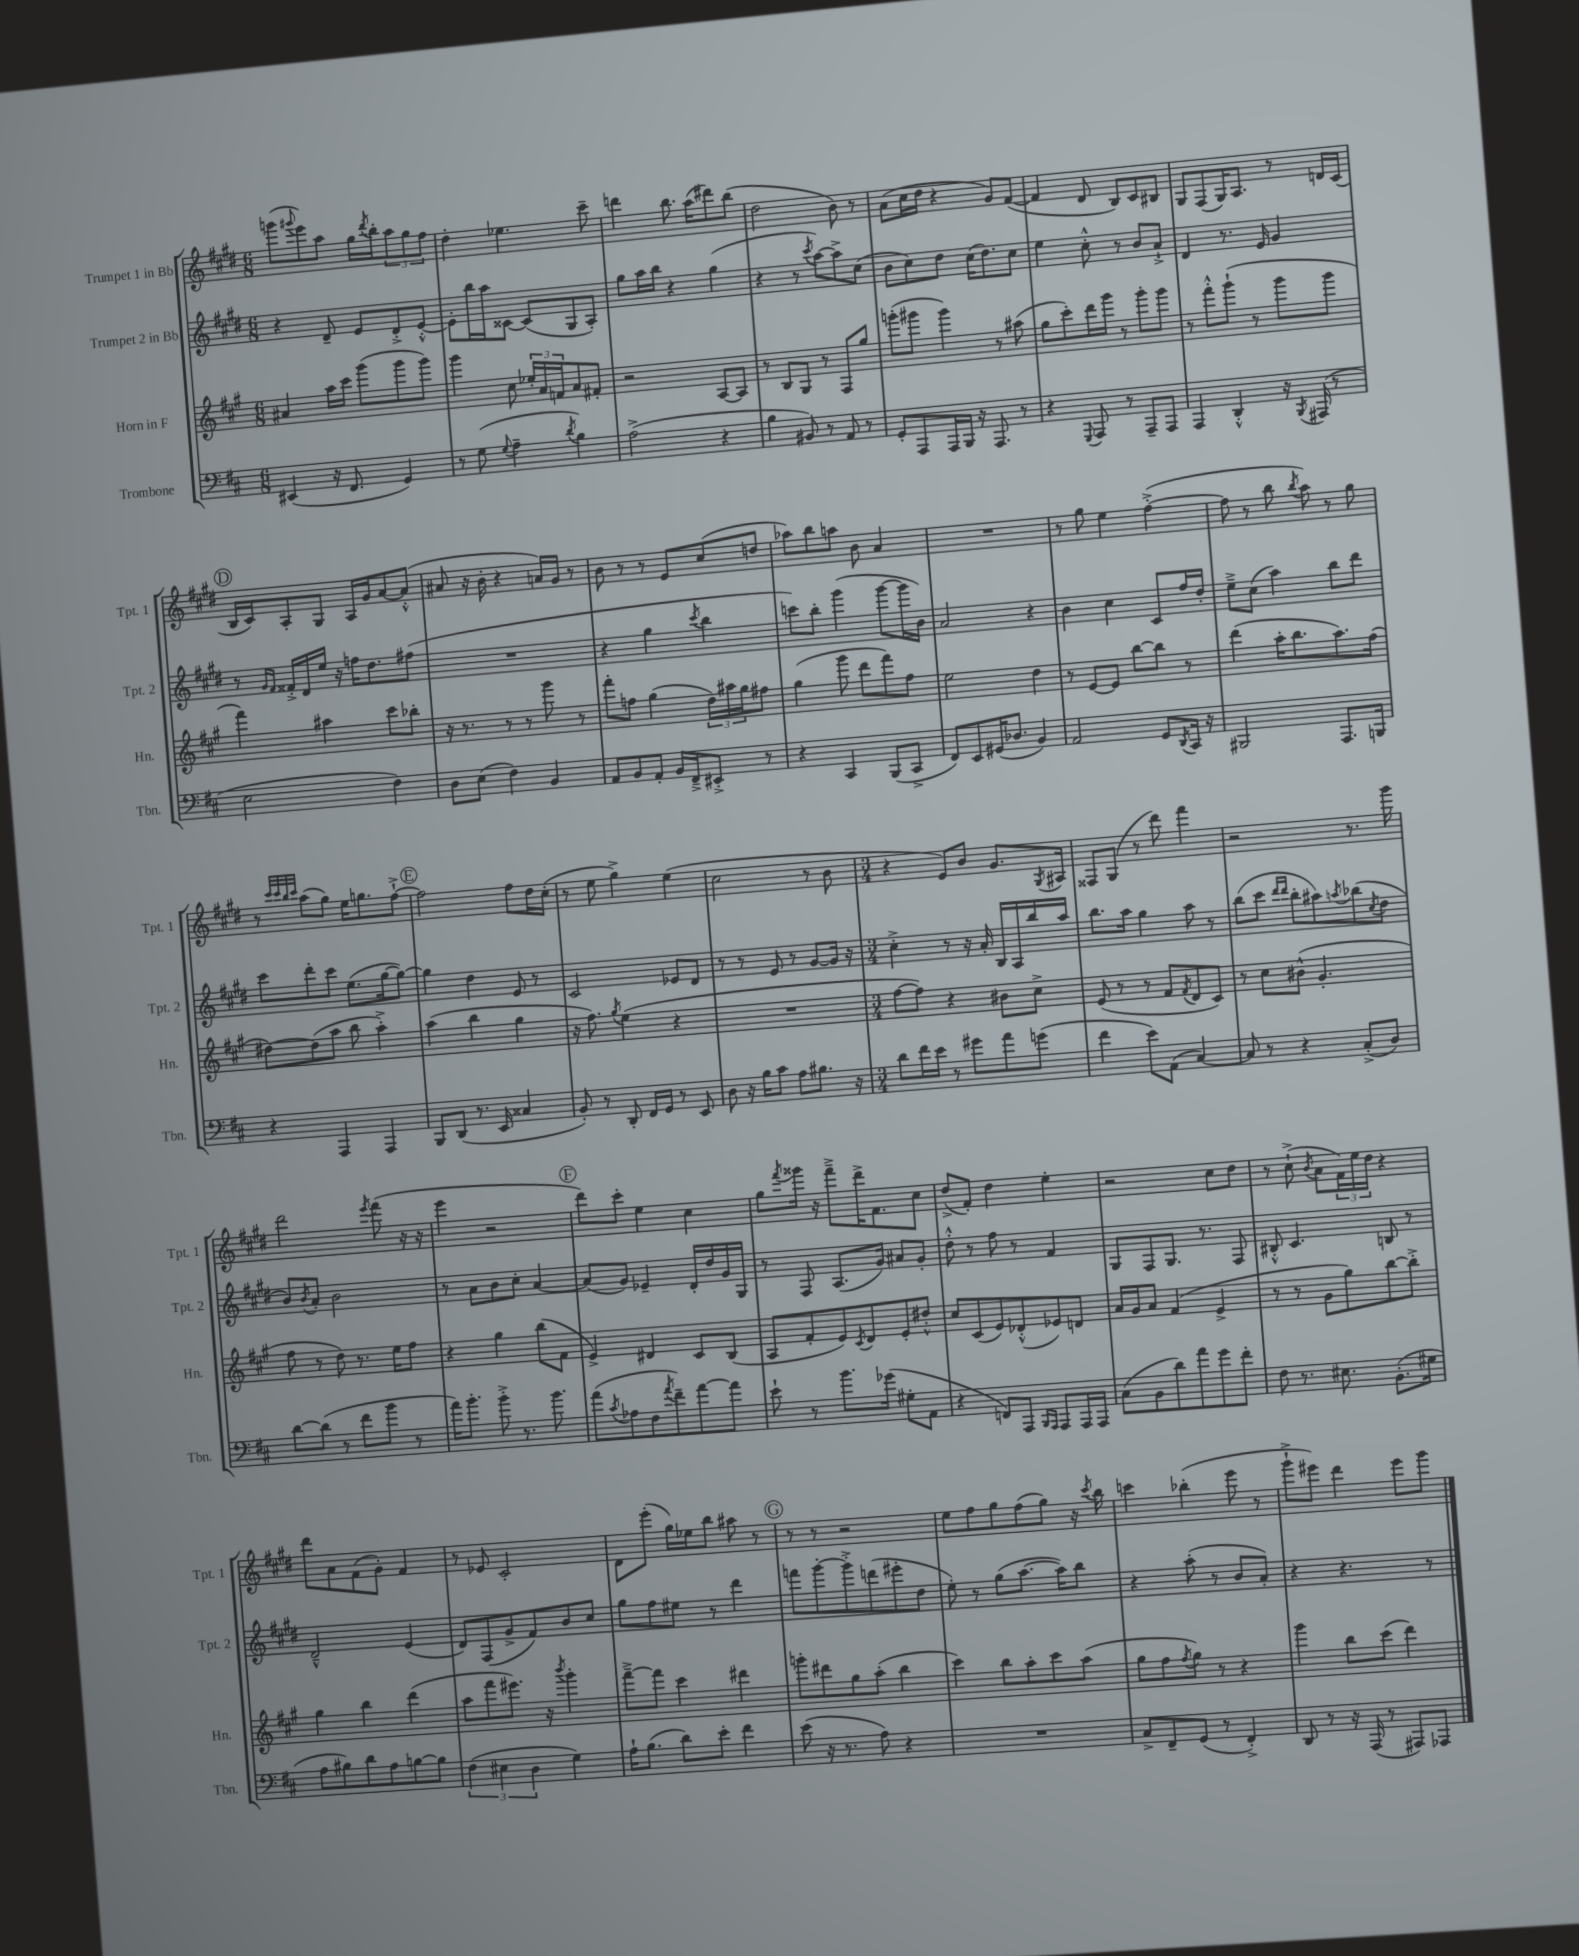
<<
\new StaffGroup <<
\new Staff = "s0" \with { instrumentName = "Trumpet 1 in Bb" shortInstrumentName = "Tpt. 1" } {
    \clef treble \key e \major \numericTimeSignature \time 6/8
    g'''8( \appoggiatura { gis'''8 } e'''8) a''8 gis''16 \acciaccatura { dis'''8 } b''16-. \tuplet 3/2 { a''8 gis''8 fis''8 } |
    dis''4-. ees''4. cis'''8-- |
    d'''4 b''8. a''16( dis'''8) b''8( |
    dis''2 b'8) r8 |
    a'8( cis''16 dis''16 r4 gis'8) fis'8~( |
    fis'4 dis'8 b8) cis'8 bis8 |
    gis8 fis8( gis16) a8. r8 d'16 cis'16( |
    \mark \markup { \circle "D" } b16 cis'16) a8-. gis8 a16 gis'16 a'8~ a'8-.-^( |
    ais'8 r16 b'16-. r4 a'16) gis'16 r8 |
    b'8 r8 r8 e'8 cis''8( d''8 |
    aes''8) b''8 a''8 b'8 a'4 |
    R2. |
    r8 gis''8 e''4 fis''4~-.->( |
    fis''8 r8 b''8 \acciaccatura { b''8 } a''8) r8 gis''8 |
    r8 \grace { cis'''32 cis'''32 b''32 cis'''32 } a''8( gis''8) e''16 g''8. fis''8~-!-> |
    \mark \markup { \circle "E" } fis''2 fis''8 dis''16 cis''16-.( |
    r8 e''8 gis''4->) e''4( |
    cis''2 r8 b'8 |
    \numericTimeSignature \time 3/4 r4 e'8) b'8 gis'8. \acciaccatura { gis8 } ais16 |
    fisis8 gis8( r8 dis'''8) fis'''4 |
    r2 r8. gis'''16 |
    dis'''2 \acciaccatura { e'''8 } fis'''8( r16 r16 |
    e'''4 r2 |
    \mark \markup { \circle "F" } dis'''8) cis'''8-. e''4 cis''4 |
    gis''8 \acciaccatura { fis'''8 } gisis'''16 r16 fis'''8---> dis'''16-> fis'8. cis''8 |
    dis''8->( fis'8-.) dis''4 e''4-. |
    r2 cis''8 dis''8 |
    r8 cis''8-!->( \acciaccatura { b'8 } a'8 \tuplet 3/2 { fis'16) e''16 dis''16 } r4 |
    dis'''8 a'8 fis'8( gis'8-.) fis'4 |
    r8 ees'8 cis'2-. |
    dis'8 e'''8-.( gis''16) ees''16 b''8 ais''8 r8 |
    \mark \markup { \circle "G" } r8 r8 r2 |
    e''8 fis''8 gis''8 fis''8( gis''8) r16 \acciaccatura { cis'''8 } b''16 |
    c'''4 bes''4-.( e'''8 r8 |
    gis'''8-!-> eis'''8) dis'''4 eis'''8 gis'''8 \bar "|." |
}
\new Staff = "s1" \with { instrumentName = "Trumpet 2 in Bb" shortInstrumentName = "Tpt. 2" } {
    \clef treble \key e \major \numericTimeSignature \time 6/8
    r4 dis'8-- e'8 dis'8-.-> e'8~-.-^ |
    e'8-. b''16 a''16 cisis'8~ cisis'8( gis8 a8-.) |
    gis''8 a''16 b''16 r4 gis''4( |
    r4 r8 \acciaccatura { cis'''8 } a''8~) a''8-> cis''8( |
    b'8 cis''8) dis''8 cis''16( dis''8.) cis''8 |
    e''4 cis''8-.-^ r8 b'8 a'8-!-> |
    dis'4 r8. e'16 gis'4 |
    \mark \markup { \circle "D" } r8 \grace { gis'16 fis'16 } fisis'16-.-> dis'16 e''16 r16 f''16 dis''8. fis''8( |
    R2. |
    r4 gis''4 \acciaccatura { cis'''8 } b''4 |
    c'''8) b''8-. gis'''4( gis'''8~ gis'''16 b'16) |
    a'2 r4 |
    b'4 cis''4 cis'8 fis''16 dis''16-. |
    e''8---> cis''8( a''4) b''8 dis'''8 |
    cis'''8 dis'''8-. cis'''8 e''8.( gis''16~ gis''8~) |
    \mark \markup { \circle "E" } gis''4 dis''4 e'8 r8 |
    cis'2 ees'8 dis'8 |
    r8 r8 e'8 r8 gis'8~ gis'16 r16 |
    \numericTimeSignature \time 3/4 cis''4-.-> r8 r16 a'16-. b16 a16 b''16 a''16 |
    b''8. a''16 gis''4 a''8 r8 |
    b''8( cis'''8 \grace { dis'''16 dis'''16 } b''8-. ais''8) \acciaccatura { a''8 } bes''8( \acciaccatura { cis''8 } dis''8 |
    b'8) \acciaccatura { b'8 } a'8-. b'2 |
    r8 a'8 b'8 cis''8-. a'4~ |
    \mark \markup { \circle "F" } a'8( gis'8) ees'4-- dis'16-. dis''16 gis'16 gis16 |
    r8 fis8 a8.( gis'16) ais'8 gis'8-. |
    dis''8-.-^ r8 fis''8 r8 fis'4 |
    gis8 fis8 gis8. r8. fis8 |
    bis8-.-^ cis'4. b8 r8 |
    dis'2---^ e'4( |
    dis'8) fis8( gis'8-> fis'8) b'8 cis''8 |
    gis''8 fis''8 eis''8 r8 dis'''4 |
    \mark \markup { \circle "G" } f'''8 gis'''8~-. gis'''8-.-> d'''8( eis'''8-. dis''8 |
    e''8-.) r8 gis''8( a''8.~ a''16) b''8 |
    r4 a''8-.( r8 b'8 a'8-.) |
    r4 r4. r8 \bar "|." |
}
\new Staff = "s2" \with { instrumentName = "Horn in F" shortInstrumentName = "Hn." } {
    \clef treble \key a \major \numericTimeSignature \time 6/8
    ais'4 a''16 cis'''16 gis'''8( gis'''8 gis'''8) |
    gis'''4 cis''8 \tuplet 3/2 { ees''16-. a'16 f'16 } a'8 fis'8-. |
    r2 a8~ a8 |
    r8 b8 gis8 r8 fis8 gis''8 |
    g'''8-.( gis'''8 gis'''4) r8 ais''8( |
    gis''8 cis'''8-.) d'''16 gis'''16 r8 gis'''8-. gis'''8 |
    r8 fis'''8-.-^ gis'''8-!( r8 gis'''8 gis'''8 |
    \mark \markup { \circle "D" } fis'''4) ais''4 cis'''8 bes''8-. |
    r16 r8. r8 r8 gis'''8 r8 |
    fis'''8-. f''8 gis''4( \tuplet 3/2 { d''16) ais''16 gis''16 } fis''8 |
    gis''4( gis'''8 d'''8 fis'''8) fis''8 |
    e''2 d''4 |
    r8 e'8~ e'8 b''8~ b''8 r8 |
    d'''4( a''16-. b''8. a''8.) fis''16( |
    dis''8~) dis''8( a''8 b''8 a''4-.->) |
    \mark \markup { \circle "E" } a''4( b''4 gis''4 |
    r16 fis''8.) \acciaccatura { gis''8 } e''4( r4 |
    R2. |
    \numericTimeSignature \time 3/4 fis''8~ fis''8) r4 bis'8 cis''8-> |
    e'8( r8 r8 fis'8 \acciaccatura { fis'8 } d'8 cis'8) |
    r8 cis''8 bis'8-^( gis'4.-. |
    fis''8 r8 d''8) r8. e''16 fis''8 |
    r4 gis''4 b''8( fis'8 |
    \mark \markup { \circle "F" } e'4->) dis'4 cis'8 b8( |
    a8 fis'8-. e'8) \acciaccatura { cis'8 } d'8 e'8-. dis''8-.-^ |
    cis''8 cis'8( e'8) des'8-.-^( ees'8) d'8 |
    a'16 gis'16 a'8 fis'4( e'4-> |
    r8 r8 gis'8 gis''8) b''8~ b''8-.-> |
    gis''4 b''4 d'''4( |
    a''8 fis'''8 eis'''8.) r16 \acciaccatura { b'''8 } gis'''4-. |
    fis'''8~---> fis'''8 cis'''4 dis'''4 |
    \mark \markup { \circle "G" } g'''8-. dis'''8 gis''8 a''8-.( b''4 |
    cis'''4) b''8 a''8-. cis'''8 a''8( |
    gis''8 fis''8 \acciaccatura { fis''8 } gis''8) r8 r4 |
    gis'''4 b''8 cis'''8( d'''4) \bar "|." |
}
\new Staff = "s3" \with { instrumentName = "Trombone" shortInstrumentName = "Tbn." } {
    \clef bass \key d \major \numericTimeSignature \time 6/8
    eis,4( r16 fis,8. g,4) |
    r8 g8( \appoggiatura { g8 } a4-- \acciaccatura { d'8 } b4) |
    a2->( r4 |
    b4 bis,8) r8 a,8 r8 |
    g,8-. a,,8 a,,16 b,,16 r16 a,,8. r8 |
    r4 \appoggiatura { g,,8 } a,,8 r8 a,,8-- a,,8 |
    a,,4 d,4-.-^ r16 \acciaccatura { b,,8 } ais,,16( r8 |
    \mark \markup { \circle "D" } e2 fis4) |
    d8 e8( fis4) b,4 |
    a,8 b,8 a,8-. b,16 fis,16---> eis,8-.-> r8 |
    r4 cis,4 b,,8( cis,8-> |
    fis,8) e,8 gis,16( des8. b,4) |
    a,2 g,8 \acciaccatura { d,8 } cis,16 r16 |
    bis,,2 a,,8. b,,16 |
    r4 a,,4 a,,4 |
    \mark \markup { \circle "E" } b,,8 d,8( r8. e,16 cisis4 |
    b,8-.) r8 d,8-. fis,16 g,16 r8 e,8 |
    d8 r16 b16 cis'8 a8 bis8. r16 |
    \numericTimeSignature \time 3/4 d'8 fis'16 e'16 r8 gis'8 a'8 g'8( |
    fis'4 e'8) a,8( cis4~) |
    cis8 r8 r4 cis8-.->( d8) |
    d'8~ d'8( r8 fis'8 b'8 r8 |
    a'16) b'8.-. b'8-.-> r8. b'8. |
    \mark \markup { \circle "F" } a'8( \acciaccatura { cis'8 } aes8 fis8 \acciaccatura { a'8 } fis'8--) a'8~ a'8 |
    e'8-! r8 b'8. ges'16( gis8-. a,8 |
    r4 f,8) a,,8 \grace { b,,16 a,,16 } a,,8 a,,16 a,,16 |
    cis8( b,8 d'8) a'8 g'8 fis'8-. |
    fis8 r8. eis8. b,8.-.( gis16 |
    a8 bis8) d'8 a8 b8~ b8 |
    \tuplet 3/2 { fis4( eis4 d4 } g4) |
    a16-! b8.( d'8) e'8-. fis'4 |
    \mark \markup { \circle "G" } e'8( r16 r8. a8) r4 |
    R2. |
    cis8-> fis,8-- g,8( r8 fis,4-.->) |
    d,8 r8 r16 a,,16( r8 ais,,8) aes,,8 \bar "|." |
}
>>
>>
\layout { \context { \Score \remove "Bar_number_engraver" } }
